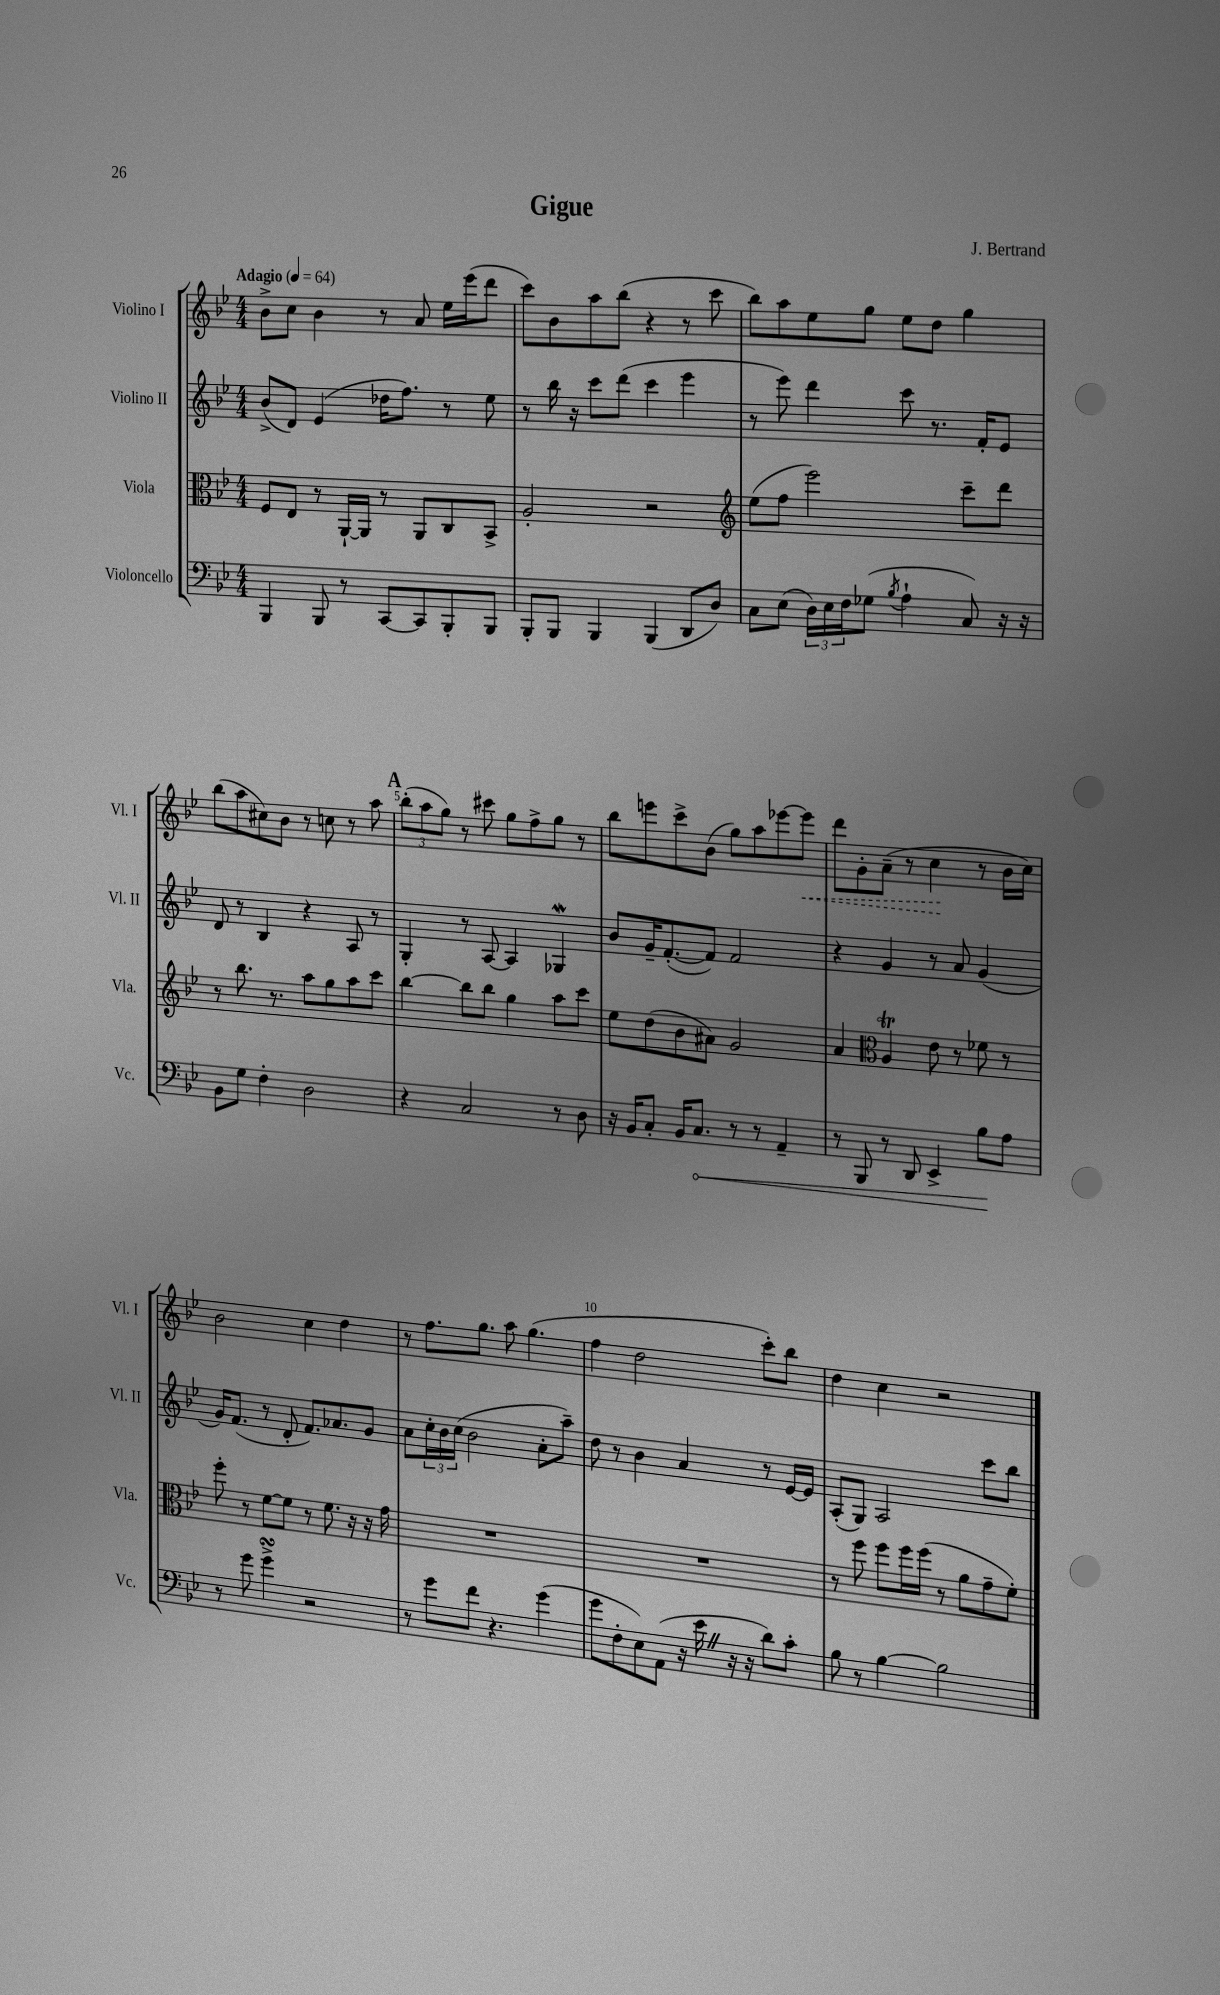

**kern	**dynam	**kern	**kern	**kern	**dynam
*part4	*part4	*part3	*part2	*part1	*part1
*staff4	*staff4	*staff3	*staff2	*staff1	*staff1
*I"Violoncello	*	*I"Viola	*I"Violino II	*I"Violino I	*
*I'Vc.	*	*I'Vla.	*I'Vl. II	*I'Vl. I	*
*clefF4	*	*clefC3	*clefG2	*clefG2	*
*k[b-e-]	*	*k[b-e-]	*k[b-e-]	*k[b-e-]	*
*M4/4	*	*M4/4	*M4/4	*M4/4	*
*MM64	*	*MM64	*MM64	*MM64	*
=1	=1	=1	=1	=1	=1
!	!	!	!	!LO:TX:a:B:t=Adagio	!
4BBB-/	.	8F/L	(8b-^/L	8b-^\L	.
.	.	8E-/J	8d/J)	8cc\J	.
8BBB-/	.	8r	(4e-/	4b-\	.
8r	.	[16AA`/LL	.	.	.
.	.	16AA/JJ]	.	.	.
[8CC/L	.	8r	16dd-X\KL	8r	.
.	.	.	8.ff\J)	.	.
8CC/]	.	8AA/L	.	8a/	.
8BBB-'/	.	8C/	8r	16ee-\LL	.
.	.	.	.	(16eee-\J	.
8BBB-/J	.	8BB-^/J	8ee-\	8ddd\J	.
=2	=2	=2	=2	=2	=2
8BBB-'/L	.	2A'/	8r	8ccc\L)	.
8BBB-/J	.	.	16bb-\	8b-\	.
.	.	.	16r	.	.
4BBB-/	.	.	8ccc\L	8aa\	.
.	.	.	(8ddd\J	(8bb-\J	.
(4BBB-/	.	2r	4ccc\	4r	.
8DD/L	.	.	4eee-\	8r	.
8D/J)	.	.	.	8ccc\	.
=3	=3	=3	=3	=3	=3
*	*	*clefG2	*	*	*
8C\L	.	(8ee-\L	8r	8bb-\L)	.
(8E-\J	.	8ff\J	8eee-\)	8aa\	.
24D\LL)	.	2eee-\)	4ddd\	8ee-\	.
24E-\	.	.	.	.	.
24F\J	.	.	.	.	.
(8G-X\J	.	.	.	8gg\J	.
8qB-/	.	.	.	.	.
4A`\	.	.	8ccc\	8ee-\L	.
.	.	.	8.r	8dd\J	.
8C/)	.	8ccc~\L	.	4gg\	.
.	.	.	16f'/KL	.	.
16r	.	8ddd\J	8e-/J	.	.
16r	.	.	.	.	.
!!LO:LB:g=z
=4	=4	=4	=4	=4	=4
8BB-\L	.	8r	8d/	(8bb-\L	.
8G\J	.	8.bb-\	8r	8aa\	.
4F'\	.	.	4B-/	8cc#X\)	.
.	.	8.r	.	.	.
.	.	.	.	8b-\J	.
2D\	.	8aa\L	4r	8r	.
.	.	8gg\	.	8ccn\	.
.	.	8aa\	8A/	8r	.
.	.	8ccc\J	8r	8aa\	.
!!LO:REH:place=s1:t=A
=5	=5	=5	=5	=5	=5
4r	.	[4bb-\	4G'/	(12bb-'\L	.
.	.	.	.	12aa\	.
.	.	.	.	12gg\J)	.
2C/	.	8bb-\L]	8r	8r	.
.	.	8bb-\J	[8A/	8ccc#X\	.
.	.	4gg\	4A/]	8gg\L	.
.	.	.	.	8ff^\	.
8r	.	8aa\L	4G-Xw/	8gg\J	.
8D\	.	8ccc\J	.	8r	.
=6	=6	=6	=6	=6	=6
16r	.	8ee-\L	8b-/L	8bb-\L	.
16BB-/KL	.	.	.	.	.
8C'/J	.	(8dd\	16g~/K	8eeen\	.
.	.	.	([8.f'/	.	.
16BB-/KL	.	8b-\	.	8ccc^\	.
!	!LO:HP:b	!	!	!	!
8.C/J	<	.	.	.	.
.	.	8a#X\J)	8f/J])	(8b-\J	.
8r	.	2g/	2f/	8gg\L)	.
8r	.	.	.	8aa\	.
4AA~/	.	.	.	[8eee-X\	.
!	!	!	!	!	!LO:HP:b
.	.	.	.	8eee-\J]	<
=7	=7	=7	=7	=7	=7
8r	.	4a/	4r	8ddd\L	.
8BBB-/	.	.	.	8g'\	.
*	*	*clefC3	*	*	*
8r	.	4At/	4g/	(8a~\J	.
8DD/	.	.	.	8r	.
4EE-^/	.	8e-\	8r	4cc\	.
.	.	8r	8a/	.	.
8B-\L	.	8f-X\	(4g/	8r	[
8A\J	[	8r	.	16b-\LL	.
.	.	.	.	16cc\JJ)	.
!!LO:LB:g=z
=8	=8	=8	=8	=8	=8
8r	.	8ff'\	16g/KL)	2b-\	.
.	.	.	(8.f/J	.	.
8g\	.	8r	.	.	.
4gsSSS^\	.	[8f\L	8r	.	.
.	.	8f\J]	8d'/	.	.
2r	.	8r	8.f/L)	4cc\	.
.	.	8.f\	.	.	.
.	.	.	8.a-X/	.	.
.	.	.	.	4dd\	.
.	.	16r	.	.	.
.	.	16r	8g/J	.	.
.	.	16g\	.	.	.
=9	=9	=9	=9	=9	=9
8r	.	1r	8a\L	8r	.
8g\L	.	.	24cc'\L	8.ff\L	.
.	.	.	24b-\	.	.
.	.	.	(24cc\JJ	.	.
8f\J	.	.	2b-\	.	.
.	.	.	.	8.gg\J	.
4.r	.	.	.	.	.
.	.	.	.	8aa\	.
.	.	.	.	(4.gg\	.
(4g\	.	.	8a'\L	.	.
.	.	.	8aa~\J)	.	.
=10	=10	=10	=10	=10	=10
8g\L	.	1r	8dd\	4ff\	.
8F'\	.	.	8r	.	.
8E-\)	.	.	4b-\	2dd\	.
(8AA\J	.	.	.	.	.
16r	.	.	4a/	.	.
16e-Z\	.	.	.	.	.
16r	.	.	.	.	.
16r	.	.	.	.	.
8d\L)	.	.	8r	8ccc'\L)	.
8c'\J	.	.	[16e-/LL	8bb-\J	.
.	.	.	16e-/JJ]	.	.
=11	=11	=11	=11	=11	=11
8B-\	.	8r	(8A'/L	4dd\	.
8r	.	8ff\	8G/J)	.	.
[4B-\	.	8ff\L	2A/	4cc\	.
.	.	16ff\L	.	.	.
.	.	(16ff\JJ	.	.	.
2B-\]	.	8r	.	2r	.
.	.	8a\L	.	.	.
.	.	8g~\	8ccc\L	.	.
.	.	8f'\J)	8bb-\J	.	.
==	==	==	==	==	==
*-	*-	*-	*-	*-	*-
